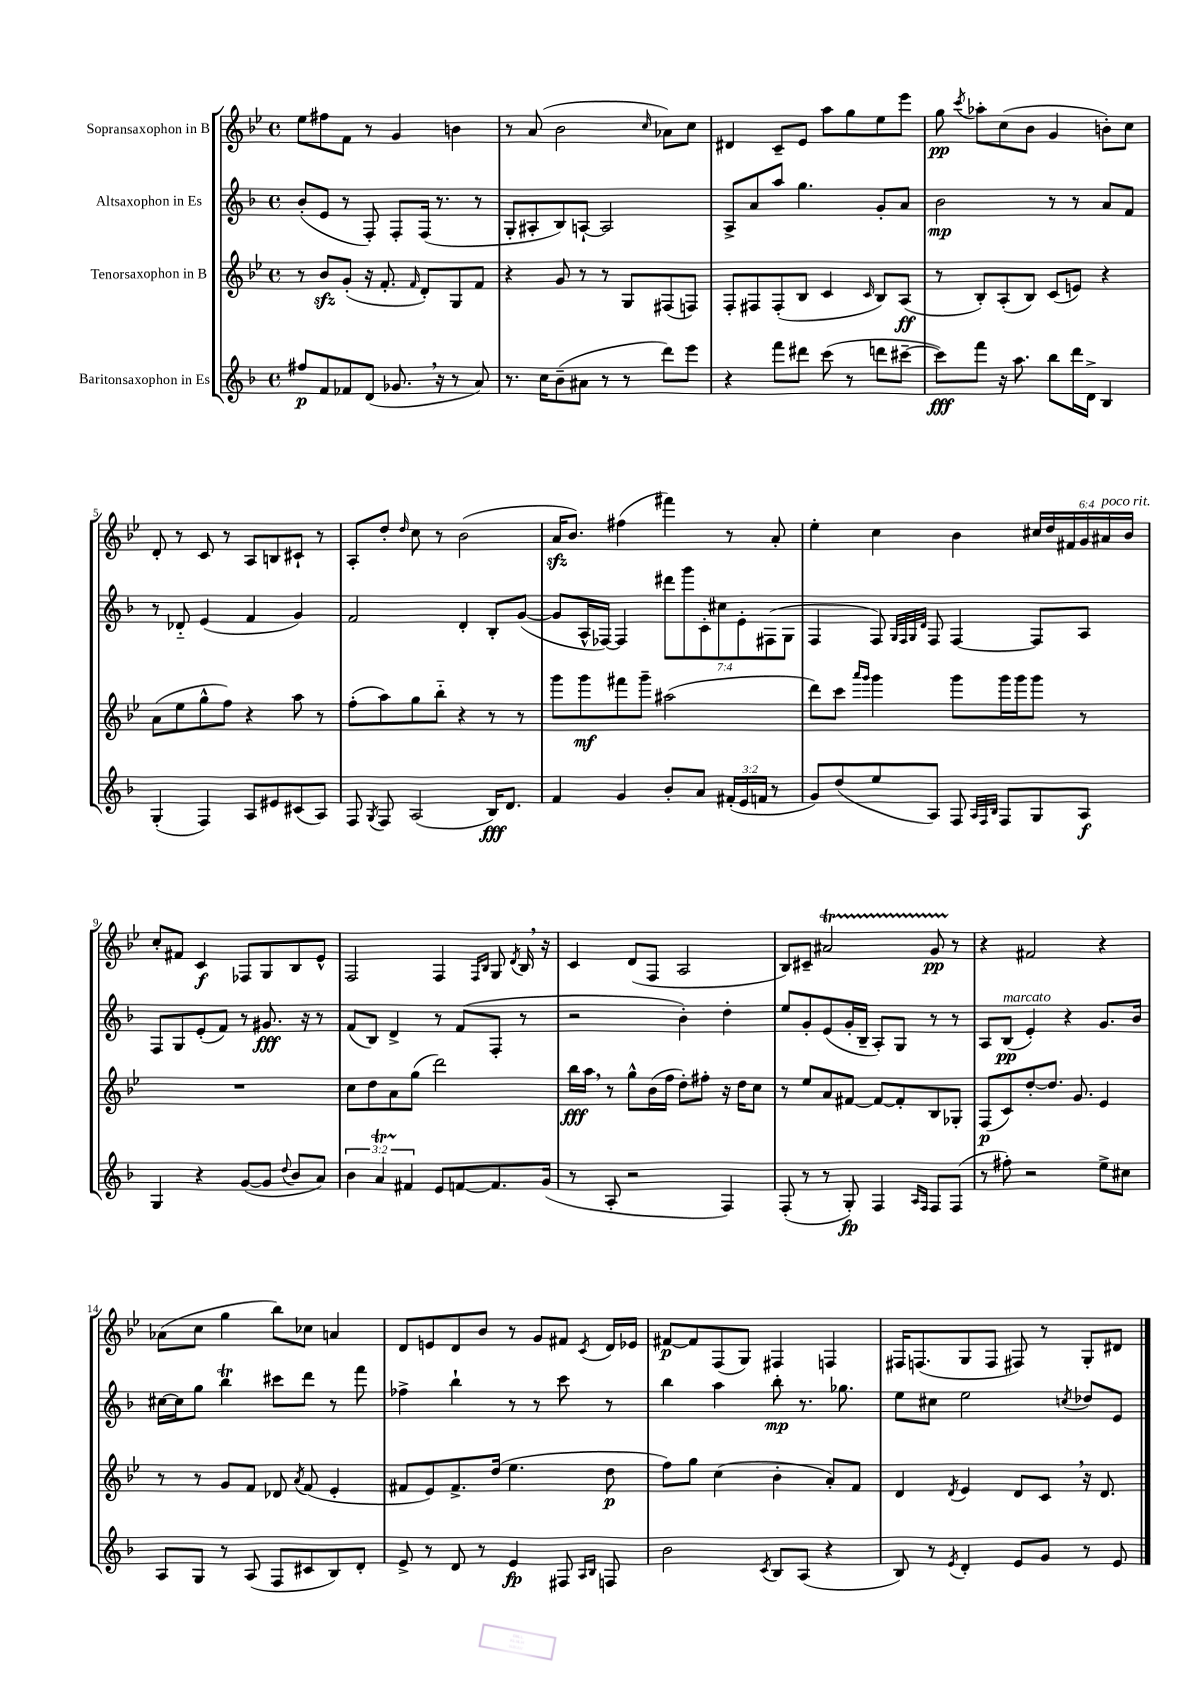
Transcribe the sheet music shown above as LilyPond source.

<<
\new StaffGroup <<
\new Staff = "s0" \with { instrumentName = "Sopransaxophon in B" } {
    \clef treble \key bes \major \defaultTimeSignature \time 4/4 \override Staff.TupletNumber.text = #tuplet-number::calc-fraction-text
    \autoBeamOff ees''8[ fis''8 f'8] r8 g'4 b'4 |
    r8 a'8( bes'2 \grace { c''16 } aes'8[) c''8] |
    dis'4 c'8[-- ees'8] a''8[ g''8 ees''8 ees'''8] |
    g''8\pp \acciaccatura { c'''8 } aes''8[-. c''8( bes'8] g'4 b'8[-.) c''8] |
    d'8-. r8 c'8 r8 a8[ b8 cis'8]-! r8 |
    a8[-. d''8]-. \grace { d''16 } c''8 r8 bes'2( |
    a'16[\sfz bes'8.]) fis''4( fis'''4) r8 a'8-. |
    ees''4-. c''4 bes'4 \tuplet 6/4 { cis''16[ d''16 fis'16 g'16 ais'16^\markup { \italic "poco rit." } bes'16] } |
    c''8[-. fis'8] c'4\f fes8[ g8 bes8 ees'8]-^ |
    f2 f4 \grace { f16[ bes16] } g8 \acciaccatura { d'8 } bes16 \breathe r16 |
    c'4 d'8[( f8] a2 |
    bes8[) cis'8]-- ais'2\startTrillSpan g'8\pp r8\stopTrillSpan |
    r4 fis'2 r4 |
    aes'8[( c''8] g''4 bes''8[) ces''8] a'4 |
    d'8[ e'8 d'8 bes'8] r8 g'8[ fis'8] \acciaccatura { c'8 } d'16[ ees'16] |
    fis'8[~\p fis'8 f8( g8]) fis4 f4 |
    fis16[ f8.( g8 f8] fis8) r8 g8[-. dis'8] \bar "|." |
}
\new Staff = "s1" \with { instrumentName = "Altsaxophon in Es" } {
    \clef treble \key f \major \defaultTimeSignature \time 4/4 \override Staff.TupletNumber.text = #tuplet-number::calc-fraction-text
    \autoBeamOff bes'8[-.( e'8] r8 f8-.) f8[-. f16]( r8. r8 |
    g8[-. ais8-. bes8) a8]~-! a2 |
    a8[-> a'8 a''8] g''4. g'8[-. a'8] |
    bes'2\mp r8 r8 a'8[ f'8] |
    r8 des'8-_ e'4( f'4 g'4) |
    f'2 d'4-. bes8[-. g'8]~( |
    g'8[ a16-^ fes16]~) fes4 \tuplet 7/4 { dis'''8[ g'''8 c'8-. cis''8 e'8-. fis8( g8] } |
    f4 f8) \grace { g32[ f32 g32 d'32] } f8 f4~ f8[ a8] |
    f8[ g8 e'8-.( f'8]) r8 gis'8.\fff r16 r8 |
    f'8[( bes8]) d'4-> r8 f'8[( f8]-. r8 |
    r2 bes'4-.) d''4-. |
    e''8[ g'8-. e'8( g'16-. bes16]-- a8[-.) g8] r8 r8 |
    a8[ bes8]\pp^\markup { \italic "marcato" }( e'4-.) r4 g'8.[ bes'16] |
    cis''16[~ cis''16 g''8] bes''4\trill cis'''8[ d'''8] r8 f'''8 |
    fes''4-> bes''4-! r8 r8 c'''8 r8 |
    bes''4 a''4 bes''8-.\mp r8. ges''8. |
    e''8[ cis''8] e''2 \acciaccatura { c''8 } des''8[ e'8] \bar "|." |
}
\new Staff = "s2" \with { instrumentName = "Tenorsaxophon in B" } {
    \clef treble \key bes \major \defaultTimeSignature \time 4/4
    \autoBeamOff r8 bes'8[\sfz g'8]-.( r16 f'8.-. \grace { f'16 } d'8[-.) g8 f'8] |
    r4 g'8 r8 r8 g8[ fis8( f8]) |
    f8[-. fis8 fis8-.( bes8] c'4 \grace { c'16 } bes8[) a8]\ff( |
    r8 bes8[-.) a8-.( bes8]) c'8[( e'8]) r4 |
    a'8[( ees''8 g''8-^ f''8]) r4 a''8 r8 |
    f''8[-.( a''8) g''8 bes''8]-_ r4 r8 r8 |
    g'''8[ g'''8\mf fis'''8 g'''8]-- ais''2( |
    d'''8[) c'''8] \grace { a'''16[ g'''16] } g'''4 g'''8[ g'''16 g'''16 g'''8] r8 |
    R1 |
    c''8[ d''8 a'8 g''8]( d'''2) |
    bes''16[\fff a''16] \breathe r8 g''8[-^ bes'16( f''16] d''8[-.) fis''8]-. r16 d''16[ c''8] |
    r8 ees''8[ a'8 fis'8]~ fis'8[~ fis'8-. bes8 ges8]-. |
    f8[\p( c'8) d''8~-. d''8.] g'8. ees'4 |
    r8 r8 g'8[ f'8] des'8 \acciaccatura { a'8 } f'8( ees'4-. |
    fis'8[ ees'8) fis'8.-> d''16]( ees''4. d''8\p |
    f''8[) g''8] c''4( bes'4-. a'8[-.) f'8] |
    d'4 \acciaccatura { d'8 } ees'4 d'8[ c'8] \breathe r16 d'8. \bar "|." |
}
\new Staff = "s3" \with { instrumentName = "Baritonsaxophon in Es" } {
    \clef treble \key f \major \defaultTimeSignature \time 4/4 \override Staff.TupletNumber.text = #tuplet-number::calc-fraction-text
    \autoBeamOff fis''8[\p f'8 fes'8 d'8]( ges'8. \breathe r16 r8 a'8) |
    r8. c''16[ bes'8--( ais'8] r8 r8 d'''8[) e'''8] |
    r4 f'''8[ dis'''8] c'''8( r8 d'''8[ cis'''8]~-- |
    cis'''8[\fff) f'''8] r16 a''8. bes''8[ d'''16 d'16]-> bes4 |
    g4-.( f4) a8[ eis'8 cis'8( a8]) |
    f8 \acciaccatura { g8 } f8 a2( bes16[\fff) d'8.] |
    f'4 g'4 bes'8[-. a'8] \tuplet 3/2 { fis'16[-.( e'16 f'16] } r8 |
    g'8[) d''8( e''8 a8]) f8 \grace { a32[ f32 bes32] } f8[ g8 a8]\f |
    g4 r4 g'8[~( g'8] \appoggiatura { d''8 } bes'8[ a'8]) |
    \tuplet 3/2 { bes'4 a'4\startTrillSpan fis'4\stopTrillSpan } e'8[ f'8~ f'8. g'16]( |
    r8 a8-. r2 f4) |
    f8-.( r8 r8 g8-.\fp) f4 \grace { a16[ f16] } f8[ f8]( |
    r8 fis''8-.) r2 e''8[-> cis''8] |
    a8[ g8] r8 a8( f8[ cis'8 bes8) d'8]-. |
    e'8-> r8 d'8 r8 e'4\fp fis8 \grace { a16[ bes16] } f8 |
    bes'2 \acciaccatura { c'8 } bes8[ a8]( r4 |
    bes8) r8 \acciaccatura { e'8 } d'4-. e'8[ g'8] r8 e'8 \bar "|." |
}
>>
>>
